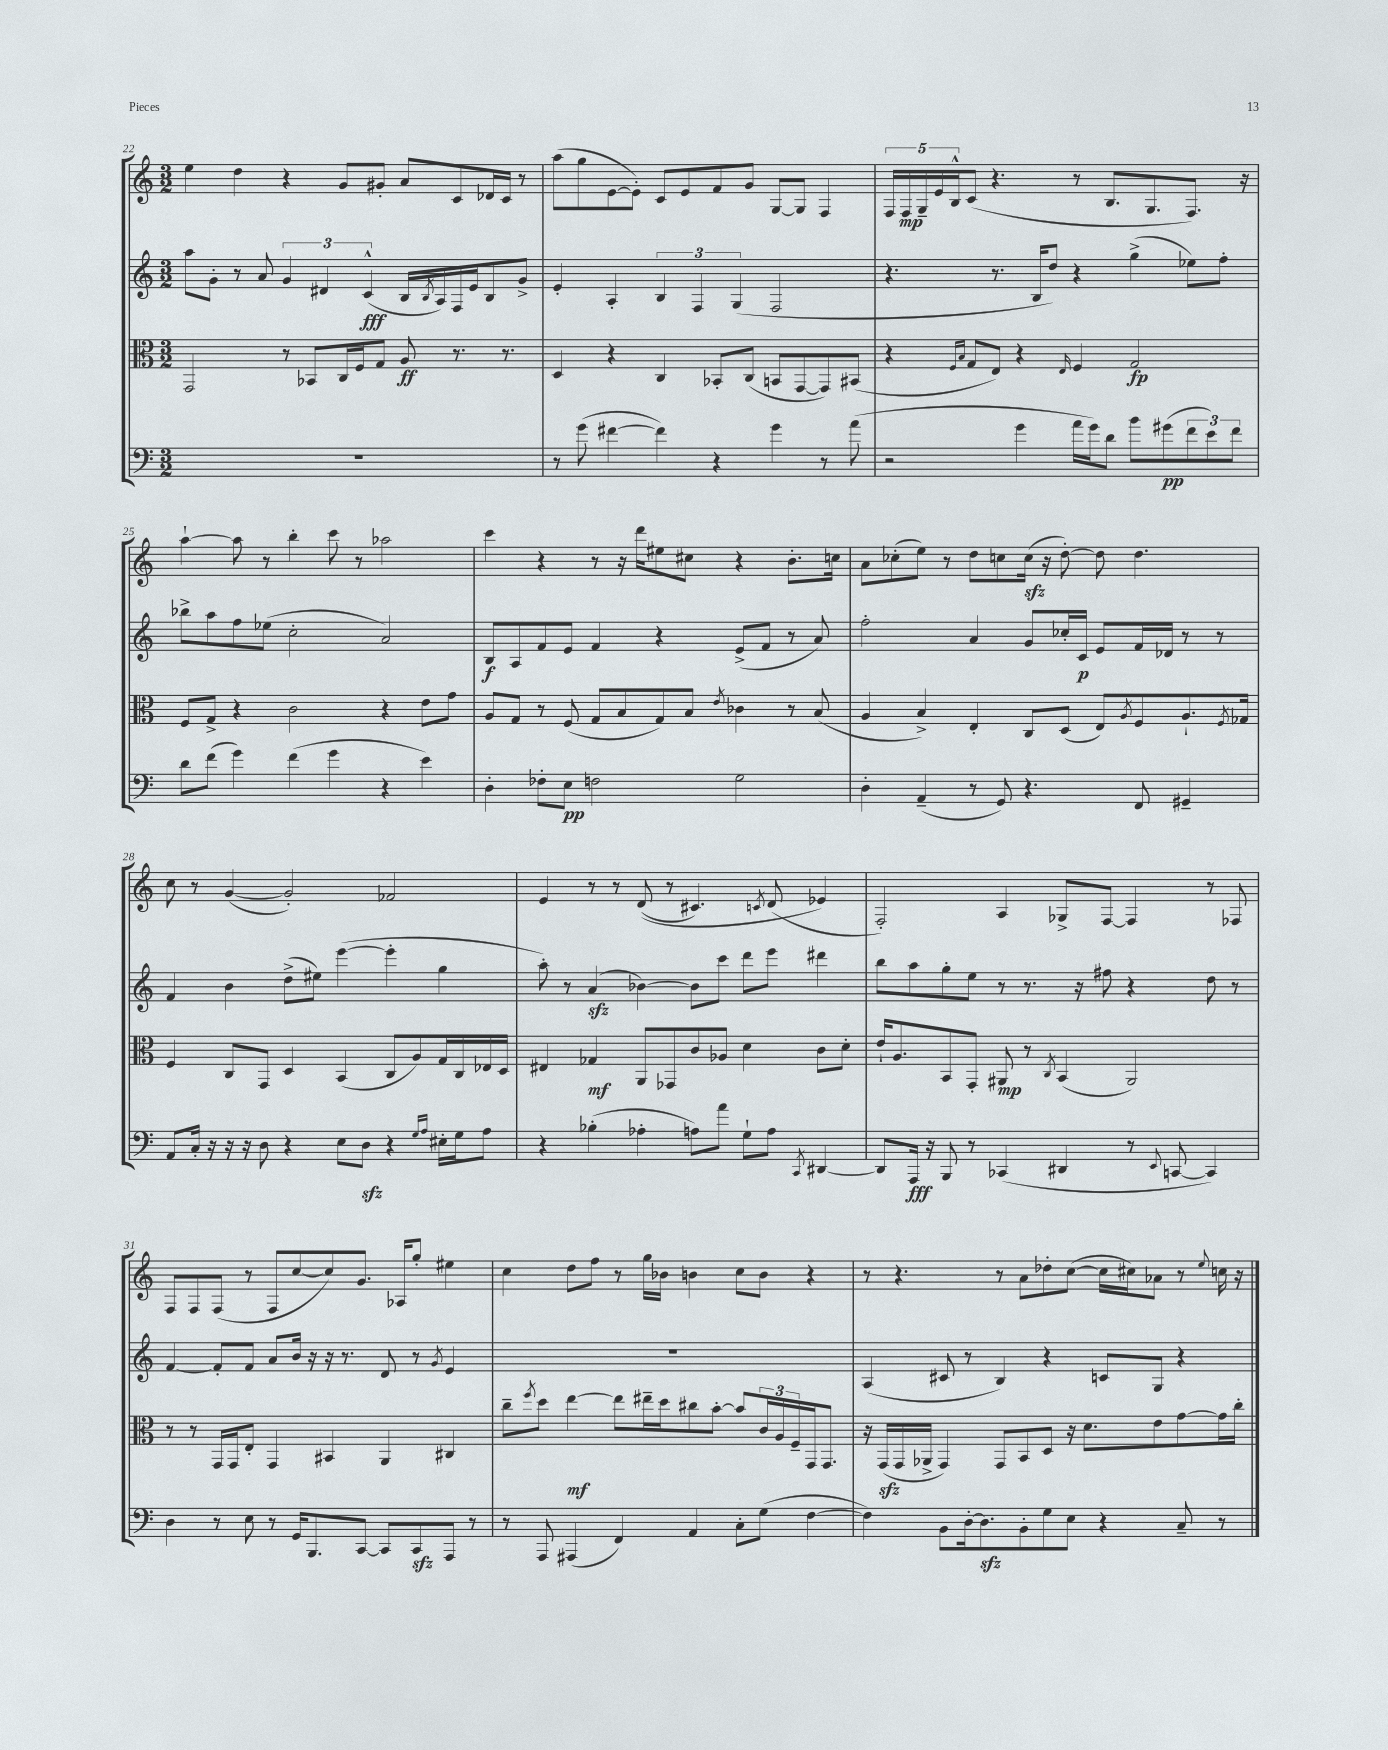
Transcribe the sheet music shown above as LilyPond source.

<<
\new StaffGroup <<
\new Staff = "s0" {
    \clef treble \key c \major \numericTimeSignature \time 3/2
    e''4 d''4 r4 g'8 gis'8-. a'8 c'8 des'16 c'16 r8 |
    a''8( g''8 e'8~ e'8-.) c'8 e'8 f'8 g'8 g8~ g8 f4 |
    \tuplet 5/4 { f16 f16\mp g16-- e'16 b16-^ } c'8( r4. r8 b8. g8. f8.) r16 |
    a''4~-! a''8 r8 b''4-. c'''8 r8 aes''2 |
    c'''4 r4 r8 r16 d'''16 eis''8 cis''8 r4 b'8.-. c''16 |
    a'8 ces''8-.( e''8) r8 d''8 c''8 c''16\sfz( r16 d''8~-.) d''8 d''4. |
    c''8 r8 g'4~( g'2-.) fes'2 |
    e'4 r8 r8 d'8(\( r8 cis'4.) \acciaccatura { c'8 } d'8( ees'4\) |
    f2-.) a4 ges8-> f8~ f4 r8 fes8 |
    f8 f8 f8( r8 f8 c''8~ c''8) g'8. aes16 g''8-. eis''4 |
    c''4 d''8 f''8 r8 g''16 bes'16 b'4 c''8 b'8 r4 |
    r8 r4. r8 a'8 des''8-. c''8~( c''16 cis''16) aes'8 r8 \appoggiatura { e''8 } c''16 r16 \bar "|." |
}
\new Staff = "s1" {
    \clef treble \key c \major \numericTimeSignature \time 3/2
    a''8 g'8-. r8 a'8 \tuplet 3/2 { g'4 dis'4 c'4-^\fff( } b16 \acciaccatura { b8 } a16) f16 e'16 b8 g'8-> |
    e'4-. a4-. \tuplet 3/2 { b4 f4 g4( } f2 |
    r4. r8. b16 d''8) r4 g''4->( ees''8) f''8-. |
    bes''8-> a''8 f''8 ees''8( c''2-. a'2) |
    b8\f a8 f'8 e'8 f'4 r4 e'8->( f'8 r8 a'8) |
    f''2-. a'4 g'8 ces''16-. c'16\p e'8 f'16 des'16 r8 r8 |
    f'4 b'4 d''8->( eis''8) e'''4~( e'''4-. g''4 |
    a''8-.) r8 a'4\sfz( bes'4~) bes'8 c'''8 d'''8 e'''8 dis'''4 |
    b''8 a''8 g''8-. e''8 r8 r8. r16 fis''8 r4 d''8 r8 |
    f'4~ f'8-. f'8 a'8 b'16 r16 r16 r8. d'8 r8 \acciaccatura { g'8 } e'4 |
    R1. |
    a4( cis'8 r8 b4) r4 c'8 g8 r4 \bar "|." |
}
\new Staff = "s2" {
    \clef alto \key c \major \numericTimeSignature \time 3/2
    g,2 r8 bes,8 c16 f16 g8 a8\ff r8. r8. |
    d4 r4 c4 bes,8-. c8( b,8 g,8~ g,8) bis,8( |
    r4 \grace { f16 b16 } g8 e8) r4 \grace { e16 } f4 g2\fp |
    f8 g8-> r4 c'2 r4 e'8 g'8 |
    a8 g8 r8 f8( g8 b8 g8) b8 \acciaccatura { e'8 } ces'4 r8 b8( |
    a4 b4->) e4-. c8 d8( e8) \acciaccatura { a8 } f8 a8.-! \acciaccatura { f8 } ges16 |
    f4 c8 g,8 d4 b,4( c8 a8) g16 c16 ees16 d16 |
    eis4 ges4\mf a,8 ges,8 c'8 aes8 d'4 c'8 d'8-. |
    e'16-! a8. b,8 g,8-. ais,8\mp r8 \acciaccatura { c8 } b,4( ais,2) |
    r8 r8 g,16 g,16 e8-. g,4 bis,4 a,4 cis4 |
    c''8-- \acciaccatura { f''8 } d''8 e''4~\mf e''8 eis''16-- d''16 cis''8 b'8~-. b'8 \tuplet 3/2 { c'16 a16 f16-- } g,16 g,8. |
    r16 g,16\sfz( g,16 aes,16-> g,4) g,8 b,8 d8 r16 d'8. e'8 g'8~ g'16 c''16-. \bar "|." |
}
\new Staff = "s3" {
    \clef bass \key c \major \numericTimeSignature \time 3/2
    R1. |
    r8 g'8( fis'4~ fis'4) r4 g'4 r8 a'8( |
    r2 g'4 a'16 g'16) d'8 b'8 gis'8\pp( \tuplet 3/2 { f'8 e'8) f'8 } |
    d'8 f'8( g'4) f'4( g'4 r4 e'4) |
    d4-. fes8-. e8\pp f2 g2 |
    d4-. a,4--( r8 g,8) r4. f,8 gis,4-- |
    a,8 c16-. r16 r16 r16 d8 r4 e8 d8\sfz r4 \grace { g16 a16 } eis16-. g16 a8 |
    r4 bes4-.( aes4-. a8) a'8 g8-! a8 \acciaccatura { c,8 } dis,4~ |
    dis,8 a,,16\fff r16 b,,8 r8 ces,4( dis,4 r8 \appoggiatura { e,8 } c,8~ c,4) |
    d4 r8 e8 r8 g,16 b,,8. c,8~ c,8 c,8\sfz a,,8 r8 |
    r8 a,,8 ais,,4( f,4) a,4 c8-. g8( f4~ |
    f4) b,8 d16~-. d8.\sfz b,8-. g8 e8 r4 c8-- r8 \bar "|." |
}
>>
>>
\layout { \context { \Score currentBarNumber = #22 } }
